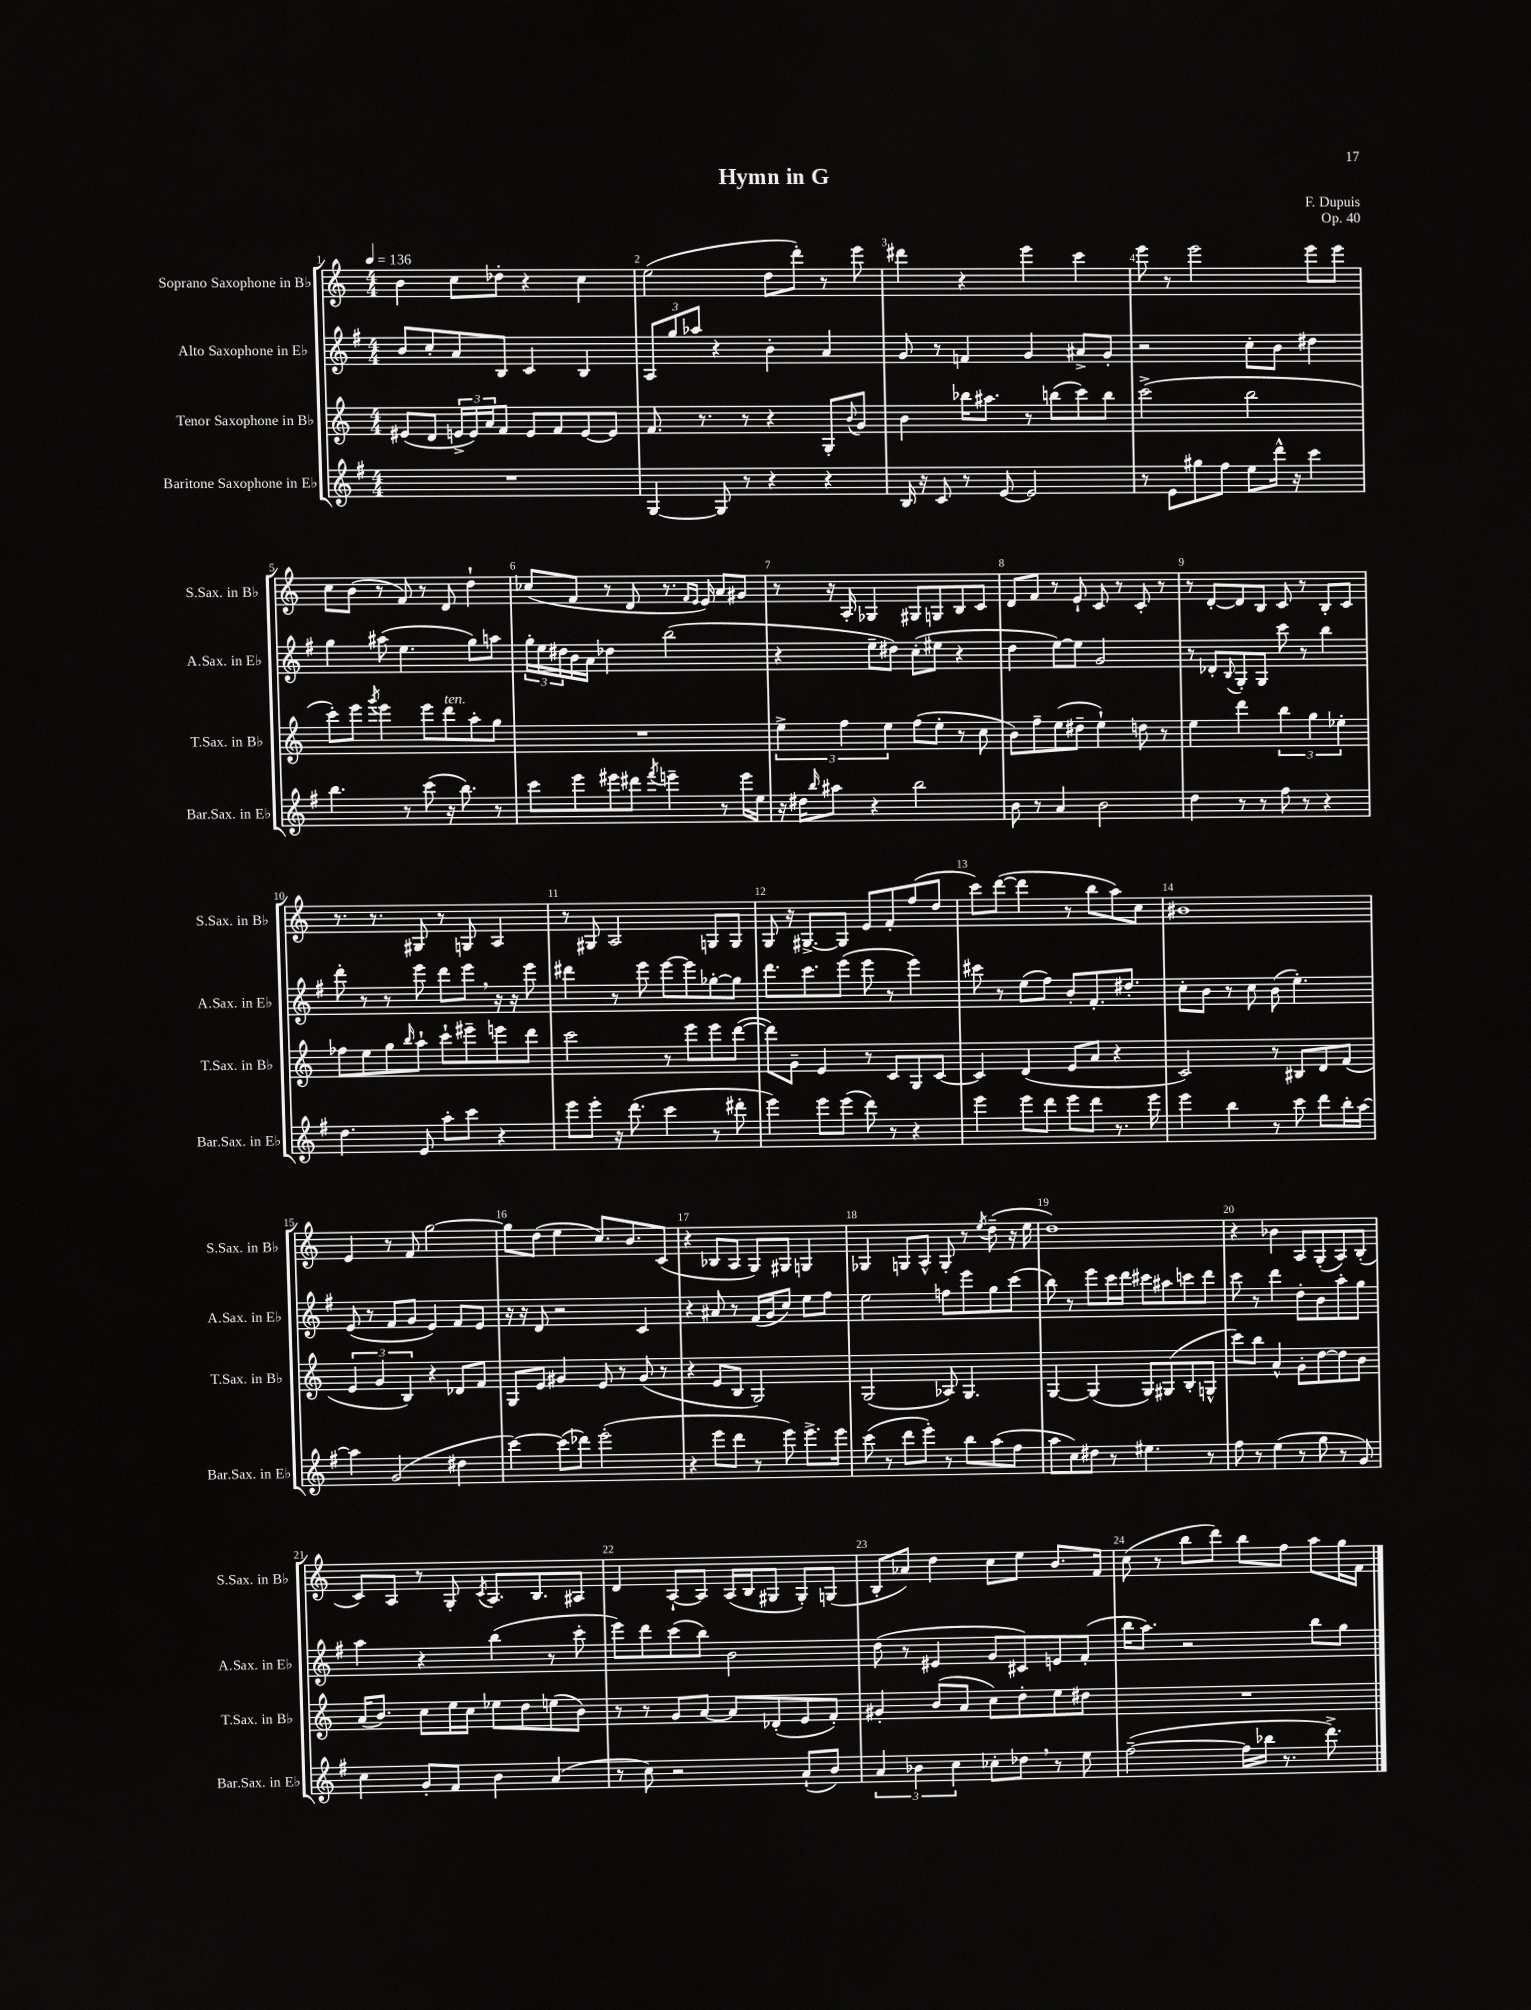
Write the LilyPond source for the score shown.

\header { title = "Hymn in G" composer = "F. Dupuis" opus = "Op. 40" }
<<
\new StaffGroup <<
\new Staff = "s0" \with { instrumentName = "Soprano Saxophone in Bb" shortInstrumentName = "S.Sax. in Bb" } {
    \clef treble \key c \major \numericTimeSignature \time 4/4 \tempo 4 = 136
    b'4 c''8 des''8-. r4 c''4 |
    e''2( d''8 d'''8-.) r8 e'''8 |
    dis'''4 r4 e'''4 c'''4 |
    e'''8 r8 e'''2 e'''8 e'''8 |
    c''8 b'8( r8 f'8) r8 d'8 d''4-! |
    ces''8( f'8 r8 d'8 r8. \grace { f'16 e'16 } e'16) a'8 gis'8 |
    r8 r16 a16-. ges4 gis8 g8 b8 c'8 |
    d'8 f'8 r8 e'8-! c'8 r8 c'8-. r8 |
    r8 d'8~-. d'8 b8 c'8 r8 b8-. c'8 |
    r8. r8. gis8 r8 g8 a4 |
    r8 gis8 a2 g8 g8 |
    g8 r16 gis8.~-> gis8 e'8 f'8-. f''8( d''8 |
    c'''8) d'''8~( d'''4 r8 b''8 a''8) c''8 |
    bis'1 |
    e'4 r8 f'8 g''2~ |
    g''8 d''8( e''4 c''8.) b'8. c'8( |
    r4 bes8 a8 g8) gis8 g4 |
    ges4 g8 a8-^ g8-. r8 \acciaccatura { e''8 } d''8--( r16 e''16 |
    d''1) |
    r4 bes'4 a8 g8-.( a8) b8-.( |
    c'8) a8 r8 g8-. \acciaccatura { c'8 } a8. b8. ais8 |
    d'4 a8~-! a8 a16( b16 gis8 gis8-.) g8( |
    b8-. aes'8) d''4 c''8 e''8 b'8. f'16 |
    c''8( r8 b''8 d'''8) b''8 f''8 a''8 g''16 f'16 \bar "|." |
}
\new Staff = "s1" \with { instrumentName = "Alto Saxophone in Eb" shortInstrumentName = "A.Sax. in Eb" } {
    \clef treble \key g \major \numericTimeSignature \time 4/4
    b'8 c''8-. a'8 b8 c'4 b4 |
    \tuplet 3/2 { a8 g''8 aes''8 } r4 b'4-. a'4 |
    g'8 r8 f'4 g'4 ais'8-> g'8-. |
    r2 c''8-. b'8 dis''4 |
    g''4 ais''8( e''4. g''8) a''8 |
    \tuplet 3/2 { g''16-. e''16 dis''16 } b'16 a'16 des''4 b''2( |
    r4 e''8-- dis''8) c''8-.( eis''8 r4 |
    d''4 e''8~) e''8 g'2 |
    r8 des'8-. \appoggiatura { b8 } g8-. g8 c'''8 r8 b''4 |
    d'''8-. r8 r8 e'''8 d'''8 e'''8 \breathe r16 r16 e'''8 |
    dis'''4 r8 e'''8 e'''8~ e'''8 ges''8~-. ges''8 |
    d'''8. c'''8. e'''8( e'''8 r8 e'''4) |
    cis'''8 r8 e''8( fis''8) b'8-. fis'8.-. dis''8.-. |
    c''8-. b'8 r8 c''8 b'8( e''4.-.) |
    e'8( r8 fis'8 g'8 e'4) fis'8 e'8 |
    r16 r16 d'8 r2 c'4 |
    r4 ais'8 r8 fis'16( g'16 c''8) e''8 fis''8 |
    e''2 f''8 e'''8 g''8 c'''8( |
    b''8) r8 e'''8 c'''16 d'''16 cis'''8 ais''8 c'''8 d'''8 |
    c'''8 r8 d'''4 d''8-. b'8 a''8-. g''8 |
    a''4 r4 b''4( r8 c'''8-. |
    e'''8) d'''8 c'''8( b''8) b'2 |
    d''8( r8 eis'4 g'8 cis'8) e'8 fis'8-.( |
    b''16 a''8.) r2 b''8 g''8 \bar "|." |
}
\new Staff = "s2" \with { instrumentName = "Tenor Saxophone in Bb" shortInstrumentName = "T.Sax. in Bb" } {
    \clef treble \key c \major \numericTimeSignature \time 4/4
    eis'8( d'8 \tuplet 3/2 { e'16-> e'16) a'16 } f'8 e'8 f'8 e'8~ e'8 |
    f'8. r8. r8 r4 g8-. \appoggiatura { b'8 } g'8 |
    b'4 bes''16 ais''8. r8 b''8( c'''8) b''8 |
    c'''2->( b''2 |
    c'''8-.) e'''8 \acciaccatura { g'''8 } e'''4 e'''8 d'''8^\markup { \italic "ten." } a''8-. g''8 |
    R1 |
    \tuplet 3/2 { e''4-> f''4 e''4 } f''8( e''8-. r8 c''8 |
    b'8) f''8-- e''8( dis''8-- e''4-!) d''8 r8 |
    e''4 d'''4 \tuplet 3/2 { b''4 g''4 ees''4-. } |
    fes''8 e''8 g''8 \grace { b''16 } a''8-! c'''8-! eis'''8-- e'''8 d'''8 |
    c'''2 r8 e'''8 e'''8 d'''8~( |
    d'''8) g'8-- e'4 r8 c'8 g8 c'8~ |
    c'4 d'4( e'8 a'8 r4 |
    c'2) r8 bis8 d'8 f'8( |
    \tuplet 3/2 { e'4 g'4 b4) } r4 des'8 f'8 |
    g8 e'8 gis'4 e'8 r8 gis'8( r8 |
    r4 e'8 b8 g2) |
    g2( aes8) g4. |
    g4~ g4( g8) gis8( b8-. g8-^ |
    c'''8) b''8 a'4-^ g'8-. d''8~ d''8 b'8 |
    a'16( b'8.) c''8 e''16 c''16 ees''8 d''8 e''8( b'8) |
    r8 r8 g'8 a'8~ a'8 des'8-.( e'8 f'8-.) |
    gis'4-. b'8( a'8 c''8) d''8-. e''8 dis''8 |
    R1 \bar "|." |
}
\new Staff = "s3" \with { instrumentName = "Baritone Saxophone in Eb" shortInstrumentName = "Bar.Sax. in Eb" } {
    \clef treble \key g \major \numericTimeSignature \time 4/4
    R1 |
    g4~ g8 r8 r4 r4 |
    b16 r16 c'8 r8 e'8~ e'2 |
    r8 e'8 gis''8 fis''8 e''8 d'''16-^ r16 c'''4 |
    b''4. r8 c'''8( r16 b''8.) r8 |
    c'''8 e'''8 eis'''8 dis'''8 \acciaccatura { fis'''8 } e'''4-- r8 e'''16 e''16 |
    r16 dis''16 \grace { b''16 } ais''8 r4 b''2 |
    b'8 r8 a'4 b'2 |
    d''4 r8 r8 fis''8 r8 r4 |
    d''4. e'8 a''8-. c'''8 r4 |
    e'''8 e'''8-. r16 d'''8.( c'''4 r8 dis'''8-. |
    e'''4) e'''8 e'''8( d'''8) r8 r4 |
    e'''4 e'''8 d'''8 e'''8 d'''8 r8. e'''16 |
    e'''4 b''4 r8 c'''8 d'''8 b''16-. a''16~ |
    a''4 g'2( dis''4 |
    c'''4~) c'''8( des'''8) e'''2-.( |
    r4 e'''8 d'''8 r8 e'''8) e'''8.-> e'''16 |
    c'''8( r8 d'''8 e'''8-.) r8 b''8 a''8( fis''8 |
    a''8 c''8) dis''8 r8 eis''4. r8 |
    fis''8 r8 e''4( r8 g''8 r8 g'8) |
    c''4 g'8-. fis'8 b'4 a'4( |
    r8 c''8) r2 a'8-!( b'8) |
    \tuplet 3/2 { a'4 bes'4 c''4 } ces''8-. des''8 \breathe r8 e''8 |
    fis''2~--( fis''16 bes''16 r8. d'''8.->) \bar "|." |
}
>>
>>
\layout { \context { \Score \override BarNumber.break-visibility = ##(#f #t #t) barNumberVisibility = #all-bar-numbers-visible } }
